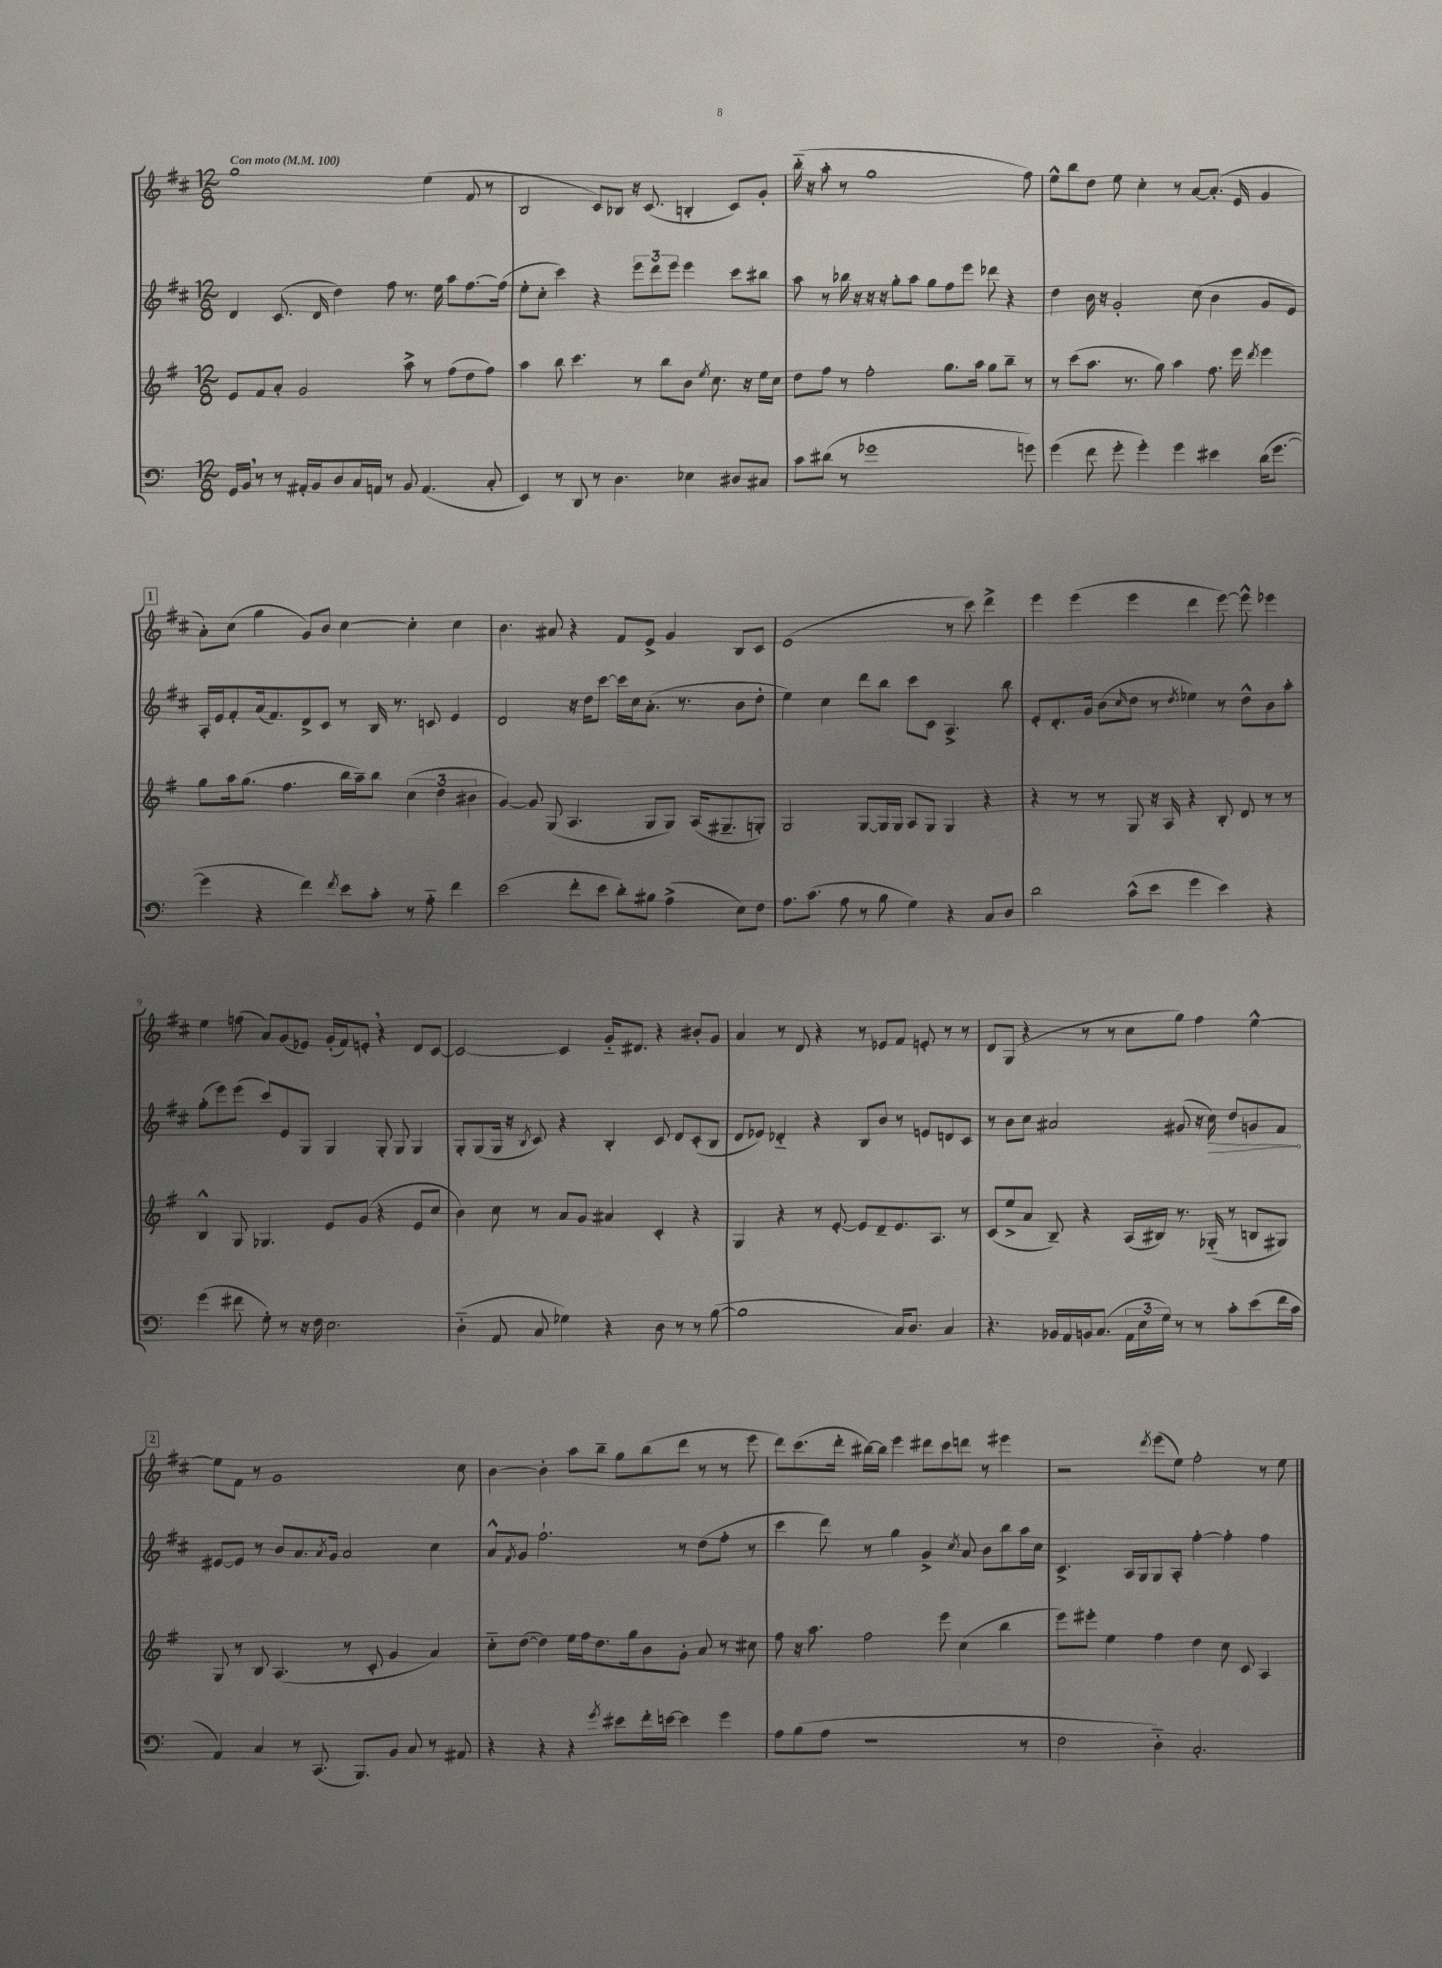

**kern	**kern	**kern	**kern
*staff4	*staff3	*staff2	*staff1
*clefF4	*clefG2	*clefG2	*clefG2
*k[]	*k[f#]	*k[f#c#]	*k[f#c#]
*M12/8	*M12/8	*M12/8	*M12/8
*MM100	*MM100	*MM100	*MM100
16GG/LL	8e/L	4d/	1gg
16BB/JJ	.	.	.
8r	8f#/	.	.
8r	8a'/J	(8.c#/	.
16AA#'/LL	2g/	.	.
16BB/J	.	16d/	.
8D/	.	4dd\)	.
16C/L	.	.	.
16AA/JJ	.	.	.
8r	.	8ff#\	.
8BB/	8aa^\	8.r	.
(4.AA/	8r	.	(4ee\
.	.	16ee\	.
.	(8ff#\L	8aa\L	.
.	8dd\	[8.ff#\	8f#/
8C'/	8ff#\J)	.	8r
.	.	(16ff#\]Jk	.
=	=	=	=
4EE/)	4aa\	8ee'\L	2B/
.	.	8cc#'\J	.
8r	8bb\	4ccc#\)	.
8DD/	4.ccc\	.	.
8r	.	4r	8c#/L)
4.D\	.	.	8B-/J
.	8r	12eee\L	16r
.	.	.	(8.c#/
.	.	12ddd\	.
.	8bb\L	.	.
.	.	12eee\J	.
4E-\	8b\J	4eee\	4B'/
.	8qee/	.	.
.	8.cc\	.	.
8D#/L	.	8ccc#\L	8c#/L)
.	16r	.	.
8C#/J	16ee\LL	8bb#\J	8g'/J
.	16cc\JJ	.	.
=	=	=	=
8c\L	8dd\L	8aa\	(16bb'~\
.	.	.	16r
(8d#\J	8ff#\J	8r	8aa'\
8r	8r	16bb-\	8r
.	.	16r	.
1g-	2ff#'\	16r	1gg
.	.	16r	.
.	.	8gg'\L	.
.	.	8aa\J	.
.	.	8gg\L	.
.	8.gg\L	8ff#\	.
.	.	8eee\J	.
.	16aa\Jk	.	.
.	8gg\L	8ddd-\	.
.	8bb~\J	4r	.
8g\)	8r	.	8ff#\)
=	=	=	=
(4g\	8r	4dd\	8ee^^\L
.	(8ccc\L	.	8bb\
8f\	8.aa\J	16b\	8dd\J
.	.	16r	.
8g'\	.	2g'/	8ee\
.	8.r	.	.
4g'\)	.	.	4cc#'\
.	8gg\)	.	.
4g\	4aa\	.	8r
.	.	(8cc#\	[8a/L
4e#\	8.ff#\	4b\	(8.a'/]J
.	16eee\	.	16e/
.	8qddd/	.	.
(16d\LK	4eee\	8g/L	4g/
[8.g\J	.	.	.
.	.	8e/J)	.
=	=	=	=
4g\]	8gg\L	16A'/LL	8a'\L)
.	.	16e/J	.
.	16aa\k	8f#'/	(8cc#\J
.	(8.gg\J	.	.
4r	.	(16a/k	4gg\
.	.	8.f#/)	.
.	4.ff#\	.	.
4f\)	.	8d^/	8g/L)
.	.	8c#/J	8b/J
8qf/	.	.	.
8e\L	16bb\LL	8r	[4cc#\
.	16aa~\J)	.	.
8c'\J	8bb\J	16B/	.
.	.	8.r	.
8r	(6cc\	.	4cc#'\]
8A'~\	.	8c/	.
.	6dd\	.	.
4f\	.	4e/	4cc#\
.	6b#\	.	.
=	=	=	=
(2e\	[4g/)	2d/	4.b\
.	8g/]	.	.
.	(8G/	.	8a#/
8f'\L	4.A/	16r	4r
.	.	16dd\LK	.
8e\J	.	[8ccc#\J	.
8d'\L)	.	16ccc#\]LL	8f#/L
.	.	16cc#\J	.
8B#\J	8G/L	(8.a'\J	8e^/J
(4A^\	8G/J)	.	4g/
.	.	8.r	.
.	(16A/LK	.	.
.	8.G#~/	.	.
8E\L)	.	8b\L	8B/L
8F\J	8G'/J)	8dd'\J	8c#/J
=	=	=	=
8.A\L	2G/	4ee\)	(1e
(8.c\J	.	.	.
.	.	4cc#\	.
8A\	.	.	.
8r	[8G/L	8ddd\L	.
8B\	16G/]L	8bb\J	.
.	16G/JJ	.	.
4G\)	8A/L	8ccc#\L	.
.	8G/J	8c#\J	.
4r	4G/	4.A^/	8r
.	.	.	8ccc#\)
8C/L	4r	.	4ddd^\
8D/J	.	8bb\	.
=	=	=	=
2d\	4r	8e'/L	4eee\
.	.	8.d'/	.
.	8r	.	(4eee\
.	.	16g/Jk	.
.	8r	(8b\L	.
.	.	16qqcc#/	.
(8c^^\L	8G/	8dd\J	4eee\
8e\J	16r	8r	.
.	16A/	.	.
.	.	8qdd/	.
4g\	4r	4ee-\)	4ddd\
4e\)	8B'/	8r	[8eee\)
.	8d/	8dd^^\L	8eee^^\]
4r	8r	8b\	4eee-\
.	8r	8aa'\J	.
=	=	=	=
(4g\	4B^^/	(8gg'\L	4ee\
.	.	8eee\)	.
8f#\	8G/	(8eee\J	(8ff\
8G'\)	4.G-/	8ccc#/L)	8a/L)
8r	.	8e/	(8g/
16r	.	8G/J	8e-/J)
16F\	.	.	.
2.E\	8e/L	4G/	(16g'/LL
.	.	.	16f#/J)
.	(8g/J	.	8e'/J
.	4r	8G'/	4r
.	.	8G/	.
.	8e/L	4G/	8d/L
.	8cc/J	.	[8c#/J
=	=	=	=
(4D'~\	4b\)	8G'/L	2c#/_
.	.	(8G/	.
8AA/	8cc\	16G/Jk	.
.	.	16r	.
.	.	8qB/	.
8C/	8r	8c#/)	.
4G-\)	8a/L	4r	4c#/]
.	8g/J	.	.
4r	4a#/	4B'/	16g'~/LK
.	.	.	8.d#/J
8D\	4c'/	8c#/	4r
8r	.	8d/L	.
8r	4r	(8c#'/	8b#'/L
([8B\	.	8B/J	8g/J
=	=	=	=
1B]	4G/	8d/L	4a/
.	.	8e-/J)	.
.	4r	4d-'~/	8r
.	.	.	8d/
.	8r	4r	4r
.	[8e'/	.	.
.	8e/]L	8B/L	8r
.	8d~/	8b/J	8e-/L
16C/LK)	8.e/	8r	8f#/J
8.D/J	.	.	.
.	.	8e/L	8e'/
.	8.A/J	.	.
4C/	.	8d/	8r
.	8r	8c#/J	8r
=	=	=	=
4.r	(8c/L	8r	8d/L
.	8ee^/	8b\L	(8G/J
.	8a/J	8cc#\J	4r
16BB-/LL	8B~/)	2a#/	.
16AA/	.	.	.
16BB/J	4r	.	8r
(8.C/J	.	.	.
.	.	.	8r
24AA\LL	(16A/LL	.	8cc#\L
24E\	.	.	.
.	16B#/JJ)	.	.
24G\JJ)	.	.	.
8r	8.r	(8g#/	8gg\J)
8r	.	16r	4ff#\
.	(16G-'~/	16cc#\)	.
8c'\L	8r	8dd/L	.
(8e\	8B/L	8g/	[4ee^^\
16f\L	8G#/J)	8f#/J	.
16c\JJ	.	.	.
=	=	=	=
4AA/)	8G/	[8e#/L	8ee\]L
.	8r	8e#/]J	8f#\J
4C/	8B/	8r	8r
.	(4.A/	8b/L	1g
8r	.	8.a/	.
(8.CC/	.	.	.
.	.	8qa/	.
.	.	16g/Jk	.
.	8r	2a/	.
8.BBB/L)	.	.	.
.	8c'/	.	.
8BB/J	4g/	.	.
8C/	.	.	.
8r	4a/)	4cc#\	.
8AA#/	.	.	8cc#\
=	=	=	=
4r	8cc'~\L	8a^^/L	[4b\
.	.	8qf#/	.
.	([8dd\J	8g/J	.
4r	4dd\])	2.ff#`\	4b'\]
4r	16ee\LL	.	8aa\L
.	16ff#\J	.	.
.	8.dd\	.	8bb~\J
8qg/	.	.	.
8e#\L	.	.	8gg\L
.	16gg\k	.	.
16f'\L	8b\	.	(8bb\
[16e\JJ	.	.	.
4e\]	8g'\J	8r	8ddd\J
.	8a/	(8dd\L	8r
4g\	8r	8ff#'\J	8r
.	8cc#\	8r	8eee\
=	=	=	=
8A\L	8ff#\	4ccc#\	8ddd\L)
(8B\	16r	.	(8.ccc#\
.	8.aa\	.	.
8A\J	.	8ddd\)	.
.	.	.	16ddd'\Jk
1r	2ff#\	8r	[16bb#\LL)
.	.	.	16bb#\]JJ
.	.	4gg\	4eee\
.	.	4g^/	8ddd#\L
.	8eee\	.	8ccc#\
.	.	8qcc#/	.
.	(4cc\	8a/	8ddd\J
.	.	8b\L	8r
.	4bb\	8bb\	4eee#\
8r	.	16aa\L	.
.	.	16cc#\JJ	.
=	=	=	=
2F\	8eee\L)	4.c#^/	2r
.	8eee#'\J	.	.
.	4ee\	.	.
.	.	16A/LL	.
.	.	16G/J	.
.	.	.	8qddd/
4D'~\)	4ff#\	8G/	(8eee\L
.	.	8A'/J	8ee\J)
2.C'/	4dd\	[4ff#'\	2ff#'\
.	8cc\	4ff#'\]	.
.	8c/	.	.
.	4A/	4ff#\	8r
.	.	.	8ee\
==	==	==	==
*-	*-	*-	*-
